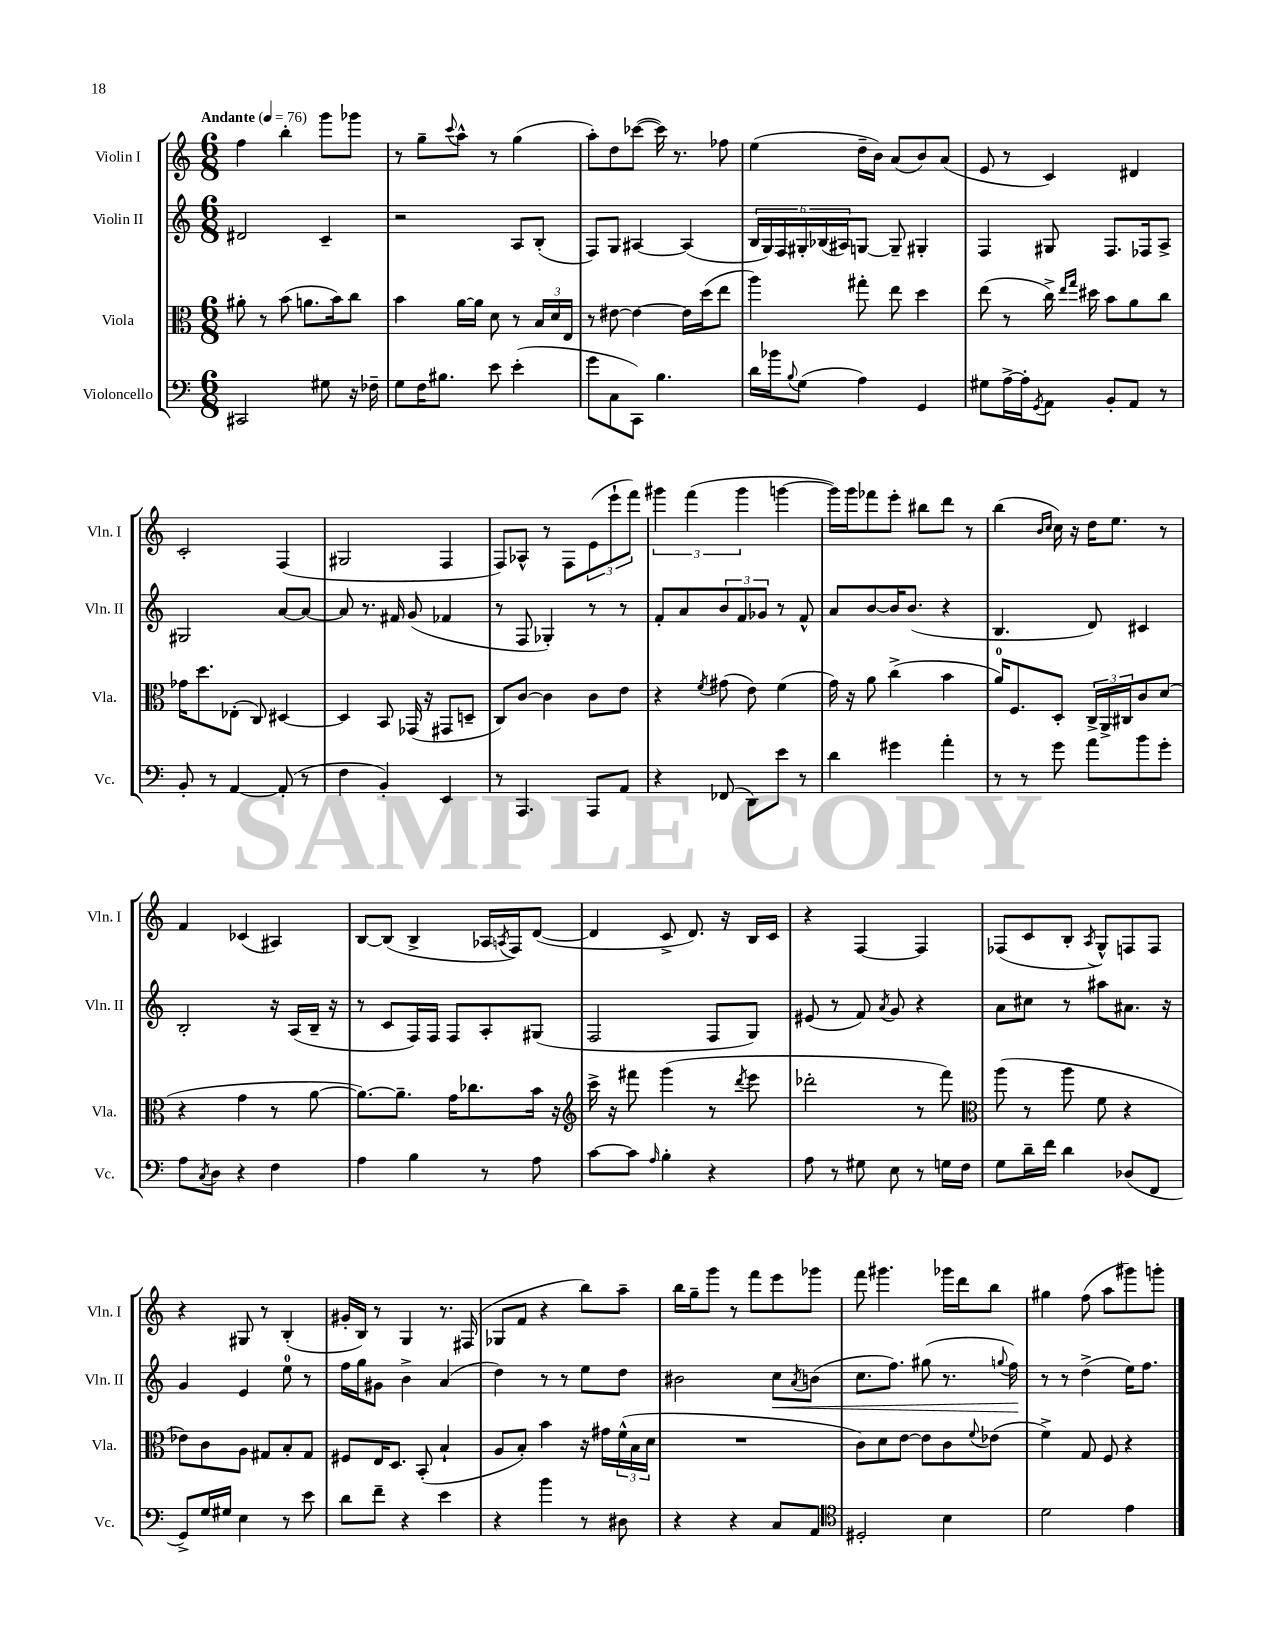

**kern	**kern	**kern	**kern
*staff4	*staff3	*staff2	*staff1
*clefF4	*clefC3	*clefG2	*clefG2
*k[]	*k[]	*k[]	*k[]
*M6/8	*M6/8	*M6/8	*M6/8
*MM76	*MM76	*MM76	*MM76
2CC#	8a#'	2d#	4ff
.	8r	.	.
.	(8b	.	4bb'
.	8.a	.	.
8G#	.	4c~	8ggg
.	16b)	.	.
16r	8cc	.	8ggg-
16F-~	.	.	.
=	=	=	=
8G	4b	2r	8r
16F	.	.	8gg~
8.B#	.	.	.
.	.	.	8qqccc
.	[16a	.	8aa^^
.	16a]	.	.
8e	8d	.	8r
(4e'	8r	8A	(4gg
.	24B	(8B'	.
.	24d	.	.
.	24E	.	.
=	=	=	=
8g	8r	8F)	8aa')
8C	[8e#	8G	8dd
8CC)	4e#_	[4A#	([8ccc-
4.B	.	.	16ccc-])
.	.	.	8.r
.	16e#]	(4A#]	.
.	(16dd	.	.
.	8ee	.	8ff-
=	=	=	=
16d	4aa)	24B	(4ee
.	.	24G)	.
16b-	.	.	.
.	.	24F	.
8qqB	.	.	.
(8G	.	24G#'	.
.	.	(24B-	.
.	.	24A#)	.
4A)	8gg#'	[8G	16dd~
.	.	.	16b)
.	8ee	8G~]	(8a
4GG	4dd	4G#'	8b)
.	.	.	(8a
=	=	=	=
8G#	(8ee	4F	8e
[16A^	8r	.	8r
16A']	.	.	.
8qGG	.	.	.
8AA	16cc^)	8G#	4c)
.	16qqee	.	.
.	16qqgg	.	.
.	16dd#	.	.
8BB'	8b	8.F	.
8AA	8a	.	4d#
.	.	16F-	.
8r	8cc	8A^	.
=	=	=	=
8BB'	16g-	2G#	2c'
.	8.dd	.	.
8r	.	.	.
[4AA	(8E-'	.	.
.	8C)	.	.
(8AA']	[4D#	[8a	(4F
8r	.	8a_	.
=	=	=	=
4F	4D#]	8a]	2G#
.	.	8.r	.
4BB')	8BB	.	.
.	.	16f#	.
.	(16GG-	(8g	.
.	16r	.	.
4EE	8GG#	4f-	4F
.	8D~	.	.
=	=	=	=
8r	8C)	8r	8F)
4.AAA	[8c	8F	8A-^^
.	4c]	4G-')	8r
.	.	.	8F
8AAA	8c	8r	(12e
.	.	.	12eee`
8AA	8e	8r	.
.	.	.	12fff)
=	=	=	=
4r	4r	8f'	6ggg#
.	.	8a	.
.	.	.	(6fff
.	8qf	.	.
(8FF-	(8g#	12b	.
.	.	12f	6ggg#
8DD)	8e)	.	.
.	.	12g-	.
8e	(4f	8r	[4ggg
8r	.	8f^^	.
=	=	=	=
4d	16g)	8a	16ggg])
.	16r	.	16ggg
.	8a	[8b	8fff-
4g#	(4cc^	16b]	8eee'
.	.	(8.b	.
.	.	.	8bb#
4a'	4b	4r	8ddd
.	.	.	8r
=	=	=	=
8r	16a)	4.B	(4bb
.	8.F	.	.
8r	.	.	.
.	.	.	16qqb
.	.	.	16qqcc
8g	8D'	.	16cc)
.	.	.	16r
8a	24C^	8d)	16dd
.	24AA^	.	.
.	.	.	8.ee
.	24C#	.	.
8b	8c	4c#	.
8g'	(8d	.	8r
=	=	=	=
8A	4r	2B'	4f
8qC	.	.	.
8D	.	.	.
4r	4g	.	(4c-
4F	8r	16r	4A#)
.	.	(16A	.
.	[8a	16B~	.
.	.	16r	.
=	=	=	=
4A	8.a_)	8r	[8B
.	.	8c	(8B]
.	8.a~]	.	.
4B	.	16F)	4B^
.	.	16F	.
.	16g	8F	.
.	8.cc-	.	.
8r	.	8A'	16A-
.	.	.	8qA
.	.	.	16F)
8A	16b	(8G#	([8d
.	16r	.	.
=	=	=	=
*	*clefG2	*	*
[8c	16ccc^	2F	4d]
.	16r	.	.
8c]	8fff#	.	.
16qqA	.	.	.
4B'	(4ggg	.	8c^
.	.	.	8.d)
4r	8r	8F	.
.	.	.	16r
.	8qddd	.	.
.	8eee	8G)	16B
.	.	.	16c
=	=	=	=
8A	2ddd-'	(8e#	4r
8r	.	8r	.
8G#	.	8f)	[4F
.	.	8qa	.
8E	.	8g	.
8r	8r	4r	4F]
16G	8fff)	.	.
16F	.	.	.
=	=	=	=
*	*clefC3	*	*
8G	(8aa	8a	(8F-
16d~	8r	8cc#	8c
16f	.	.	.
4d	8aa	8r	8B'
.	.	.	8qA
.	8f	8aa#	8G^^)
(8D-	4r	8.a#	8F
8FF	.	.	8F
.	.	16r	.
=	=	=	=
8GG^)	8e-)	4g	4r
16G	8c	.	.
16G#	.	.	.
4E	8A	4e	8G#
.	8G#	.	8r
8r	8B'	8ee	(4B'
8e	8G#	8r	.
=	=	=	=
8d	8F#	16ff	16g#'
.	.	16gg	16B)
8f~	16E	8g#	8r
.	8.D	.	.
4r	.	4b^	4G
.	(8BB'	.	.
4e	4B`	(4a	8.r
.	.	.	(16F#
=	=	=	=
4r	8A	4dd)	8G-
.	8B')	.	8f
4b	4b	8r	4r
.	.	8r	.
8r	16r	8ee	8bb)
.	16g#	.	.
8D#	(24f^^	8dd	8aa~
.	24B	.	.
.	24d	.	.
=	=	=	=
4r	2.r	2b#	16bb
.	.	.	16gg~
.	.	.	8ggg
4r	.	.	8r
.	.	.	8fff
8C	.	8cc	8eee
.	.	8qa	.
8AA	.	(8b	8ggg-
=	=	=	=
*clefC4	*	*	*
2D#'	8c)	8.cc	8fff
.	8d	.	4.ggg#
.	.	8.ff)	.
.	[8e	.	.
.	8e]	(8gg#	.
4B	8c	8.r	16ggg-
.	.	.	16ddd
.	8qqf	.	.
.	(8e-	.	8bb
.	.	8qqgg	.
.	.	16ff)	.
=	=	=	=
2d	4f^)	8r	4gg#
.	.	8r	.
.	8G	(4dd^	(8ff
.	8F	.	8aa
4e	4r	16ee)	8ggg#)
.	.	8.ff	.
.	.	.	8ggg'
==	==	==	==
*-	*-	*-	*-
